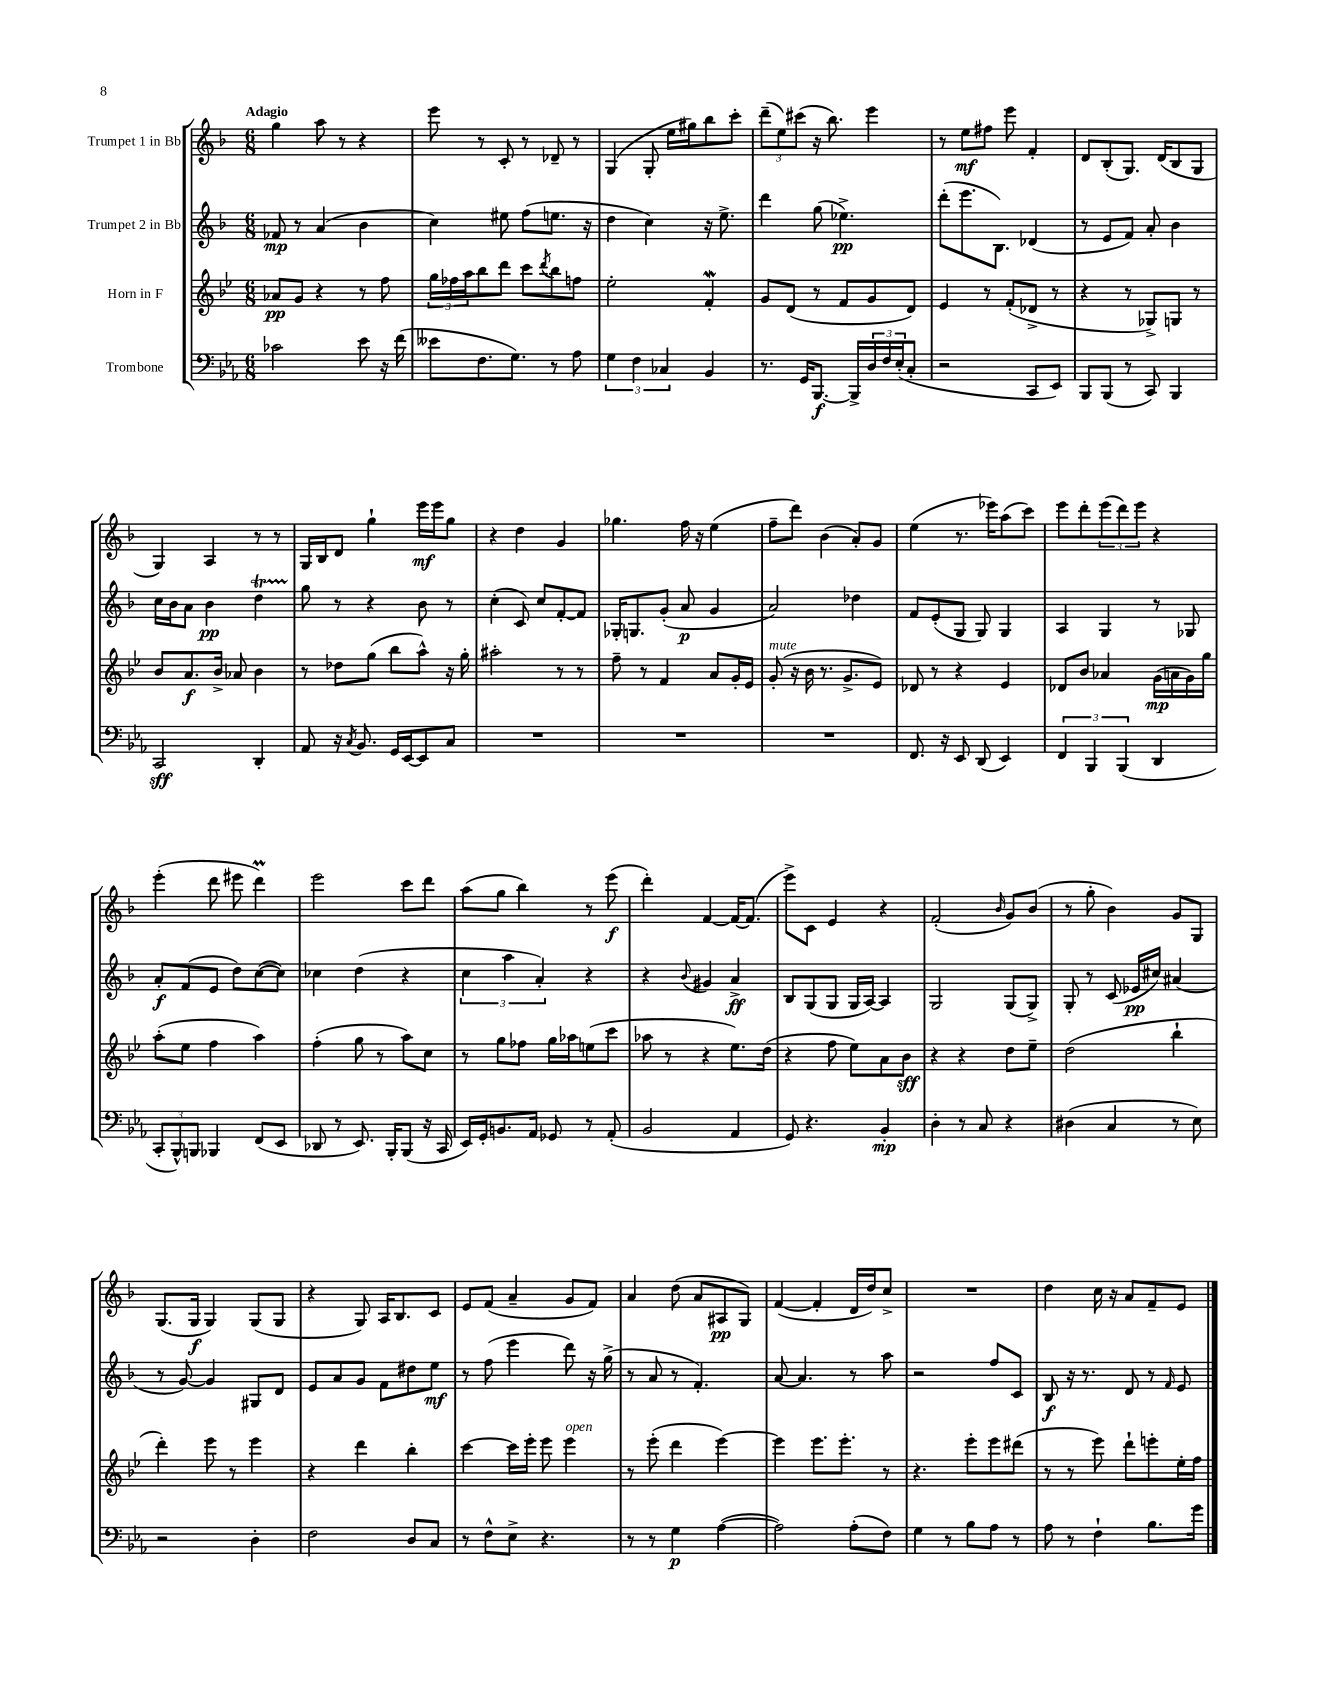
<<
\new StaffGroup <<
\new Staff = "s0" \with { instrumentName = "Trumpet 1 in Bb" } {
    \clef treble \key f \major \numericTimeSignature \time 6/8 \tempo "Adagio"
    g''4 a''8 r8 r4 |
    e'''8 r8 c'8-. r8 des'8-- r8 |
    g4( g8-. e''16 gis''16) bes''8 c'''8-. |
    \tuplet 3/2 { d'''8--( e''8) cis'''8( } r16 bes''8.) e'''4 |
    r8 e''8\mf fis''8 e'''8 f'4-. |
    d'8 bes8-.( g8.) d'16( bes8 g8 |
    g4) a4 r8 r8 |
    g16 bes16 d'8 g''4-! e'''16\mf e'''16 g''8 |
    r4 d''4 g'4 |
    ges''4. f''16 r16 e''4( |
    f''8-- d'''8) bes'4( a'8-.) g'8 |
    e''4( r8. ees'''16) a''8( c'''8) |
    e'''8 d'''8-. \tuplet 3/2 { e'''8( d'''8) e'''8 } r4 |
    e'''4-.( d'''8 eis'''8 d'''4\prall) |
    e'''2 c'''8 d'''8 |
    a''8( g''8 bes''4) r8 e'''8\f( |
    d'''4-.) f'4~ f'16~ f'8.( |
    e'''8->) c'8 e'4 r4 |
    f'2-.( \grace { bes'16 } g'8) bes'8( |
    r8 g''8-. bes'4) g'8 g8 |
    g8.( g16\f g4) g8( g8 |
    r4 g8) a16 bes8. c'8 |
    e'8 f'8( a'4-- g'8 f'8) |
    a'4 d''8( a'8 ais8\pp g8) |
    f'4~( f'4-. d'16 d''16) c''8-> |
    R2. |
    d''4 c''16 r16 a'8 f'8-- e'8 \bar "|." |
}
\new Staff = "s1" \with { instrumentName = "Trumpet 2 in Bb" } {
    \clef treble \key f \major \numericTimeSignature \time 6/8
    fes'8\mp r8 a'4( bes'4 |
    c''4) eis''8 f''8( e''8. r16 |
    d''4 c''4) r16 e''8.-> |
    d'''4 g''8( ees''4.->\pp) |
    d'''8-.( e'''8. bes8.) des'4( |
    r8 e'8 f'8) a'8-. bes'4 |
    c''16 bes'16 a'8 bes'4\pp d''4\startTrillSpan |
    g''8\stopTrillSpan r8 r4 bes'8 r8 |
    c''4-.( c'8) c''8 f'8~-. f'8 |
    ges16-. g8. g'8-.( a'8\p g'4 |
    a'2) des''4 |
    f'8 e'8-.( g8 g8) g4 |
    a4 g4 r8 ges8 |
    a'8-.\f f'8( e'8 d''8) c''8~( c''8) |
    ces''4 d''4( r4 |
    \tuplet 3/2 { c''4 a''4 a'4-.) } r4 |
    r4 \appoggiatura { bes'8 } gis'4 a'4->\ff |
    bes8 g8( g8 g16 a16~) a4 |
    g2 g8( g8->) |
    g8-. r8 c'8( ees'16\pp cis''16) ais'4( |
    r8 g'8~) g'4 gis8 d'8 |
    e'8 a'8 g'8 f'8 dis''8 e''8\mf |
    r8 f''8( e'''4 d'''8) r16 g''16->( |
    r8 a'8 r8 f'4.-.) |
    a'8~ a'4. r8 a''8 |
    r2 f''8 c'8 |
    bes8\f r16 r8. d'8 r8 \grace { f'16 } e'8 \bar "|." |
}
\new Staff = "s2" \with { instrumentName = "Horn in F" } {
    \clef treble \key bes \major \numericTimeSignature \time 6/8
    aes'8\pp g'8 r4 r8 f''8 |
    \tuplet 3/2 { g''16 fes''16 a''16 } bes''8 d'''8 c'''8 \acciaccatura { d'''8 } bes''8 f''8 |
    ees''2-. f'4-.\mordent |
    g'8 d'8( r8 f'8 g'8 d'8) |
    ees'4 r8 f'8-.( des'8-> r8 |
    r4 r8 ges8->) g8 r8 |
    bes'8 a'8.\f bes'16-> aes'8 bes'4 |
    r8 des''8 g''8( bes''8 a''8-^) r16 g''16-. |
    ais''2-. r8 r8 |
    f''8-- r8 f'4 a'8 g'16-. ees'16 |
    g'8-.^\markup { \italic "mute" }( r16 bes'16 r8. g'8.-> ees'8) |
    des'8 r8 r4 ees'4 |
    des'8 bes'8 aes'4 g'16\mp( a'16 g'16) g''16 |
    a''8-.( ees''8 f''4 a''4) |
    f''4-.( g''8 r8 a''8) c''8 |
    r8 g''8 fes''8 g''16 aes''16 e''8( c'''8 |
    aes''8 r8 r4 ees''8.) d''16( |
    r4 f''8 ees''8) a'8 bes'8\sff |
    r4 r4 d''8 ees''8-- |
    d''2( bes''4-! |
    d'''4-.) ees'''8 r8 ees'''4 |
    r4 d'''4 bes''4-. |
    c'''4~ c'''16 ees'''16-. ees'''8 ees'''4^\markup { \italic "open" } |
    r8 ees'''8-.( d'''4 ees'''4~) |
    ees'''4 ees'''8. ees'''8.-. r8 |
    r4. ees'''8-. ees'''8 dis'''8( |
    r8 r8 ees'''8) d'''8-! e'''8-. ees''16-. f''16 \bar "|." |
}
\new Staff = "s3" \with { instrumentName = "Trombone" } {
    \clef bass \key ees \major \numericTimeSignature \time 6/8
    ces'2 ees'8 r16 f'16( |
    eeses'8 f8. g8.) r8 aes8 |
    \tuplet 3/2 { g4 f4 ces4 } bes,4 |
    r8. g,16 bes,,8.~\f bes,,16-> \tuplet 3/2 { d16 f16 ees16-.( } c8-. |
    r2 c,8 ees,8) |
    bes,,8 bes,,8( r8 c,8) bes,,4 |
    c,2\sff d,4-. |
    aes,8 r16 \acciaccatura { c8 } bes,8. g,16 ees,16~ ees,8 c8 |
    R2. |
    R2. |
    R2. |
    f,8. r16 ees,8 d,8( ees,4) |
    \tuplet 3/2 { f,4 bes,,4 bes,,4( } d,4 |
    \tuplet 3/2 { c,8-. bes,,8-^) b,,8 } bes,,4 f,8( ees,8 |
    des,8 r8 ees,8.) bes,,16-. bes,,8( r16 c,16 |
    ees,16) g,16-. b,8. aes,16 ges,8 r8 aes,8-.( |
    bes,2 aes,4 |
    g,8) r4. bes,4-.\mp |
    d4-. r8 c8 r4 |
    dis4( c4 r8 ees8) |
    r2 d4-. |
    f2 d8 c8 |
    r8 f8-^ ees8-> r4. |
    r8 r8 g4\p aes4~( |
    aes2) aes8-.( f8) |
    g4 r8 bes8 aes8 r8 |
    aes8 r8 f4-! bes8. g'16 \bar "|." |
}
>>
>>
\layout { \context { \Score \remove "Bar_number_engraver" } }
